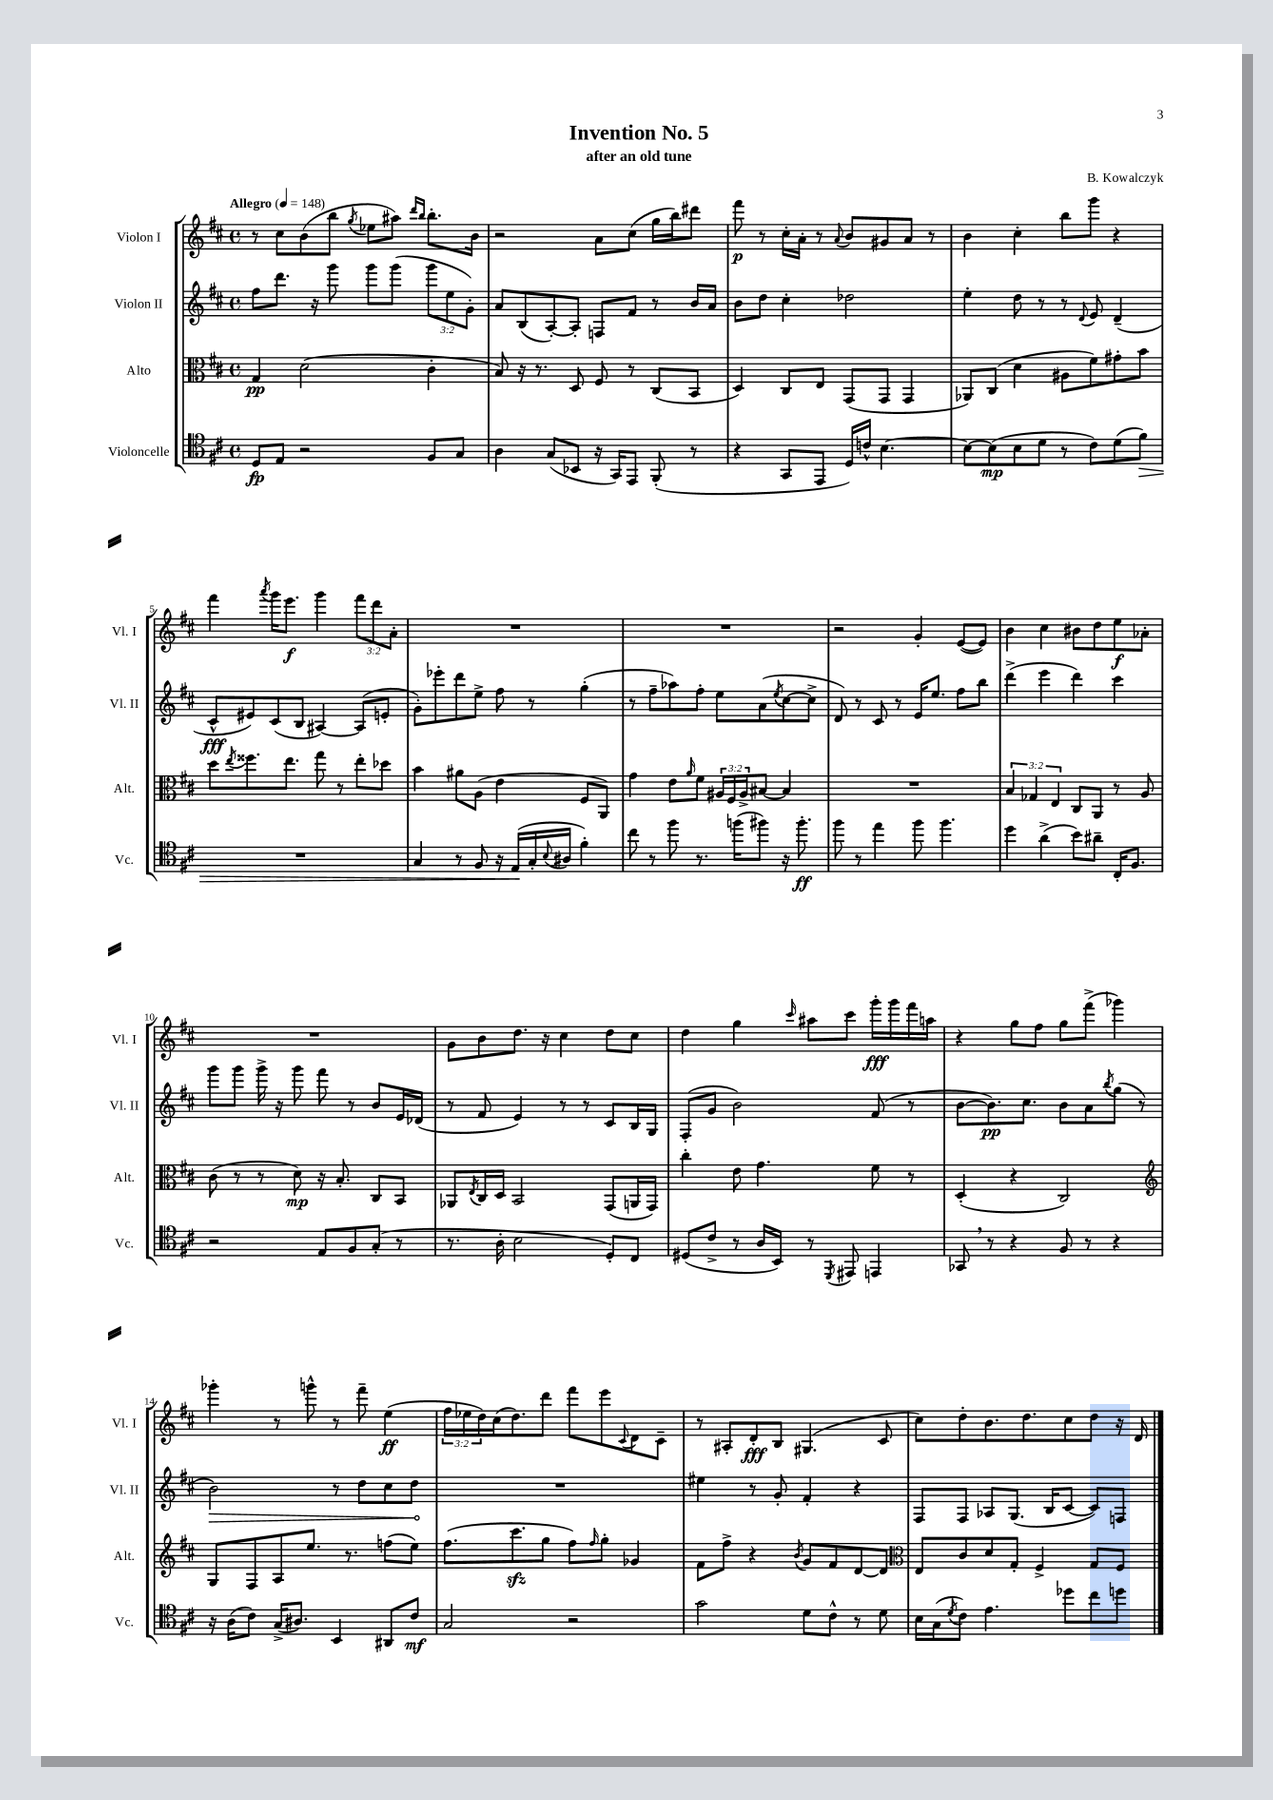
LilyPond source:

\header { title = "Invention No. 5" composer = "B. Kowalczyk" subtitle = "after an old tune" }
<<
\new StaffGroup <<
\new Staff = "s0" \with { instrumentName = "Violon I" shortInstrumentName = "Vl. I" } {
    \clef treble \key d \major \defaultTimeSignature \time 4/4 \override Staff.TupletNumber.text = #tuplet-number::calc-fraction-text \tempo "Allegro" 4 = 148
    r8 cis''8 b'8( b''8 \acciaccatura { g''8 } ees''8 ais''8) \grace { d'''16 b''16 } b''8.-. b'16 |
    r2 a'8 cis''8( g''16 b''16) dis'''8 |
    fis'''8\p r8 cis''16-. a'16-. r8 \appoggiatura { a'8 } b'8 gis'8 a'8 r8 |
    b'4 cis''4-. b''8 g'''8 r4 |
    fis'''4 \acciaccatura { a'''8 } g'''16 e'''8.\f g'''4 \tuplet 3/2 { fis'''8 d'''8 a'8-. } |
    R1 |
    R1 |
    r2 g'4-. e'8~( e'8) |
    b'4 cis''4 bis'8 d''8 e''8\f aes'8-. |
    R1 |
    g'8 b'8 d''8. r16 cis''4 d''8 cis''8 |
    d''4 g''4 \grace { cis'''16 } ais''8 cis'''8 g'''16-.\fff g'''16 fis'''16 a''16 |
    r4 g''8 fis''8 g''8 fis'''8->( ges'''4) |
    ges'''4-. r8 g'''8-^ r8 fis'''8-- e''4\ff( |
    \tuplet 3/2 { fis''16 ees''16 d''16) } cis''16( d''8.) d'''8 fis'''8 e'''8 \appoggiatura { cis'8 } d'8 cis'8-- |
    r8 ais8-. d'8-.\fff b8 gis4.( cis'8 |
    cis''8) d''8-. b'8. d''8. cis''8 d''8 r16 d'16 \bar "|." |
}
\new Staff = "s1" \with { instrumentName = "Violon II" shortInstrumentName = "Vl. II" } {
    \clef treble \key d \major \defaultTimeSignature \time 4/4 \override Staff.TupletNumber.text = #tuplet-number::calc-fraction-text
    fis''8 d'''8. r16 g'''8 g'''8 g'''8( \tuplet 3/2 { g'''8 e''8 g'8-.) } |
    a'8 b8( a8~-.) a8-. f8 fis'8 r8 b'16 a'16 |
    b'8 d''8 cis''4-. des''2 |
    e''4-. d''8 r8 r8 \appoggiatura { d'8 } e'8 d'4--( |
    cis'8-^\fff eis'8) cis'8( b8 ais4~) ais8( e'8-. |
    g'8-.) ees'''8-. d'''8 e''8-> fis''8 r8 g''4-.( |
    r8 fis''8-- aes''8) fis''8-. e''8 a'8( \acciaccatura { e''8 } cis''8~ cis''8-> |
    d'8) r8 cis'8 r8 e'16 e''8. fis''8 b''8 |
    d'''4->( e'''4 d'''4) cis'''4 |
    g'''8 g'''8 g'''16-> r16 g'''8 fis'''8 r8 b'8 e'16 des'16( |
    r8 fis'8 e'4) r8 r8 cis'8 b16 g16 |
    fis8-.( g'8 b'2) fis'8( r8 |
    b'8~ b'8.\pp) cis''8. b'8 a'8 \acciaccatura { b''8 } g''8( r8 |
    \once \override Hairpin.circled-tip = ##t b'2\>) r8 d''8 cis''8 d''8\! |
    R1 |
    eis''4 r8 g'8-. fis'4-. r4 |
    fis8 fis8 aes8 g8.( b16 cis'8~ cis'8) f8 \bar "|." |
}
\new Staff = "s2" \with { instrumentName = "Alto" shortInstrumentName = "Alt." } {
    \clef alto \key d \major \defaultTimeSignature \time 4/4 \override Staff.TupletNumber.text = #tuplet-number::calc-fraction-text
    g4\pp d'2( cis'4-. |
    b8) r16 r8. d8 fis8 r8 cis8( b,8 |
    d4) cis8 e8 g,8( g,8 g,4 |
    aes,8) cis8( d'4 ais8 fis'8) gis'8-. b'8 |
    d''8 \acciaccatura { e''8 } fisis''8. e''8. g''8 r8 e''8-. des''8 |
    b'4 ais'8 a8( e'4 fis8 a,8) |
    g'4 e'8 \grace { a'16 } fis'8 \tuplet 3/2 { ais16 fis16 ais16-> } bis8~ bis4 |
    R1 |
    \tuplet 3/2 { b4 ges4 e4 } cis8 a,8 r8 a8 |
    cis'8( r8 r8 d'8\mp) r16 b8.-. cis8 b,8 |
    aes,8 \acciaccatura { e8 } cis16 d16 b,2 g,8( a,16 g,16) |
    cis''4-. e'8 g'4. fis'8 r8 |
    d4-.( r4 cis2) |
    \clef treble g8 fis8 a8 e''8. r8. f''8( e''8) |
    fis''8.( cis'''8.\sfz g''8 fis''8) \grace { fis''16 } g''8-. ges'4 |
    fis'8 fis''8-> r4 \acciaccatura { b'8 } g'8 fis'8 d'8~ d'8 |
    \clef alto e8 cis'8 d'8 g8-. fis4-> g8 fis8 \bar "|." |
}
\new Staff = "s3" \with { instrumentName = "Violoncelle" shortInstrumentName = "Vc." } {
    \clef tenor \key d \major \defaultTimeSignature \time 4/4
    d8\fp e8 r2 fis8 g8 |
    a4 g8( bes,8 r16 g,16) e,8 fis,8-.( r8 |
    r4 g,8 e,8 d16) c'16-^ b4.~ |
    b8~ b8\mp( b8 d'8 r8 cis'8) d'8( fis'8\>) |
    R1 |
    g4 r8 fis8 r16 e16\!( g16-. \appoggiatura { b8 } ais16 fis'4-.) |
    cis''8 r8 fis''8 r8. f''16( fis''8) r16 fis''8.-.\ff |
    fis''8 r8 e''4 fis''8 fis''4. |
    d''4 a'4->( b'8) ais'8-- cis16-. fis8. |
    r2 e8 fis8 g8-.( r8 |
    r8. a16-. b2 d8-.) cis8 |
    dis8( cis'8-> r8 a16 b,16) r8 \acciaccatura { d,8 } eis,8 e,4 |
    ges,8 \breathe r8 r4 fis8 r8 r4 |
    r16 a16( cis'8) g16->( ais8.) b,4 ais,8 cis'8\mf |
    g2 r2 |
    g'2 d'8 cis'8-^ r8 d'8 |
    b16 g16( \acciaccatura { d'8 } cis'8) e'4. des''8 cis''8 d''8 \bar "|." |
}
>>
>>
